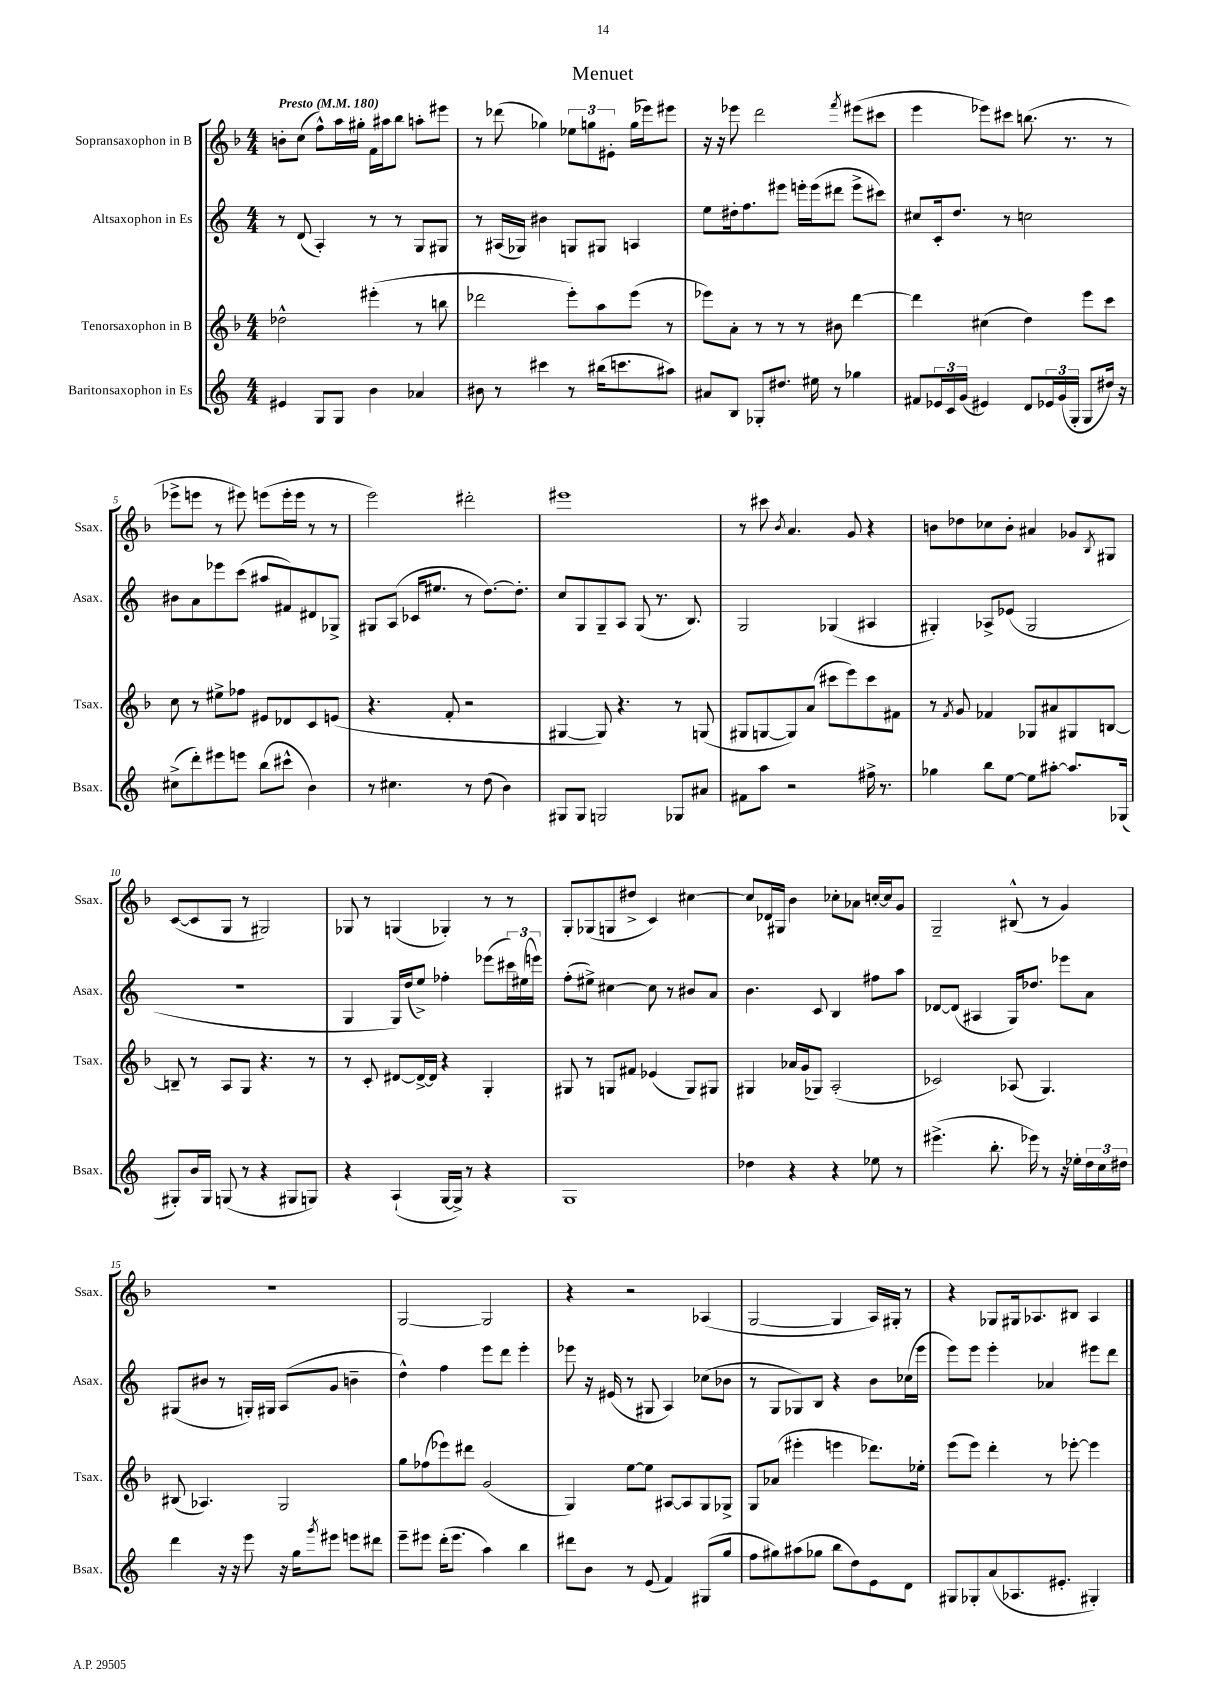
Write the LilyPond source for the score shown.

\header { title = "Menuet" }
<<
\new StaffGroup <<
\new Staff = "s0" \with { instrumentName = "Sopransaxophon in B" shortInstrumentName = "Ssax." } {
    \clef treble \key f \major \numericTimeSignature \time 4/4 \tempo "Presto" 4 = 180
    b'8-. c''8( f''8-^) a''16 gis''16-. f'16 ais''16 bes''8 a''8-. eis'''8 |
    r8 des'''8( ges''4) \tuplet 3/2 { ees''8 g''8 eis'8-. } g''16( ees'''16) eis'''8 |
    r16 r16 ees'''8 d'''2 \acciaccatura { f'''8 } eis'''8( cis'''8 |
    e'''4 ees'''8) cis'''8 b''8.( r8. r8 |
    ees'''8-> e'''8 r8 eis'''8) e'''8( e'''16-. e'''16 r8 r8 |
    e'''2) dis'''2-. |
    eis'''1 |
    r8 cis'''8 \acciaccatura { bes'8 } a'4. g'8 r4 |
    b'8 des''8 ces''8 b'8-. ais'4 ges'8 \acciaccatura { bes8 } gis8 |
    c'8~( c'8 g8 r8 gis2) |
    ges8 r8 g4( ges4-.) r8 r8 |
    g8-. ges8( g8 dis''8-> c'4) cis''4~ |
    cis''8 des'16 gis16 bes'4 ces''8-. aes'8 c''16~-. c''16 g'8 |
    g2-- bis8-^( r8 g'4) |
    R1 |
    g2~ g2 |
    r4 r2 aes4( |
    g2~ g4 a16) gis16-. r8 |
    r4 ges8 gis16 aes8. bis8 aes4 \bar "|." |
}
\new Staff = "s1" \with { instrumentName = "Altsaxophon in Es" shortInstrumentName = "Asax." } {
    \clef treble \key c \major \numericTimeSignature \time 4/4
    r8 d'8( a4-.) r8 r8 g8 gis8 |
    r8 ais16( ges16) bis'4 g8 gis8 a4 |
    e''8 dis''16-. f''8. eis'''8 e'''16-. e'''16( dis'''8 e'''8-> cis'''8) |
    cis''8 c'16-. d''8. r8 c''2 |
    bis'8 a'8 ees'''8 c'''8( ais''8 fis'8) dis'8 ges8-> |
    gis8 a8( ces'16 eis''8. r8 d''8.~) d''8.-. |
    c''8 g8 g8-- a8 g8( r8. b8.) |
    g2 ges4( ais4 |
    gis4-.) aes8-> ees'8( gis2 |
    R1 |
    g4 g16) d''16( e''8->) fes''4-. ees'''8( \tuplet 3/2 { cis'''16) eis''16( e'''16) } |
    f''8-.( eis''8->) cis''4~ cis''8 r8 bis'8 a'8 |
    b'4. c'8 b4 fis''8 a''8 |
    des'8~ des'8( ais4 g16) des''8. ees'''8 a'8 |
    gis8( bis'8 r8 g16-.) gis16 a8( g'8 b'4-- |
    d''4-^) f''4 e'''8 d'''8 e'''4-. |
    ees'''8 r16 eis'16( r8 gis8 a4) ces''8( bes'8 |
    r8 g8 ges8) b8 r4 b'8 ces''16( e'''16 |
    e'''8) e'''8 e'''4-. aes'4 eis'''8 d'''8 \bar "|." |
}
\new Staff = "s2" \with { instrumentName = "Tenorsaxophon in B" shortInstrumentName = "Tsax." } {
    \clef treble \key f \major \numericTimeSignature \time 4/4
    des''2-^ eis'''4-.( r8 b''8 |
    des'''2 e'''8-.) a''8 e'''8( r8 |
    ees'''8) a'8-. r8 r8 r8 bis'8 d'''4~ |
    d'''4 cis''4( d''4) e'''8 c'''8 |
    c''8 r8 eis''8-> fes''8 eis'8 des'8 c'8 e'8( |
    r4. f'8-. r2 |
    gis4~ gis8) r4. r8 g8( |
    gis8 g8~ g8) a'8( cis'''8 e'''8) cis'''8 fis'8 |
    r8 \acciaccatura { f'8 } g'8 fes'4 ges8 ais'8 gis8 b8~ |
    b8-- r8 a8 g8 r4. r8 |
    r8 c'8-. dis'8~ dis'16~-> dis'16 r4 g4-. |
    gis8 r8 g8 fis'8 ees'4( g8) gis8 |
    gis4 aes'16 g'16( ges8) a2-.( |
    ces'2) aes8( g4.) |
    bis8( aes4.) g2 |
    g''8 fes''8( ees'''8) dis'''8 g'2( |
    g4) e''8~ e''8 ais8~ ais8 g8 ges8-> |
    g8 aes'8( eis'''4-. e'''4 des'''8.) ees''16-. |
    e'''8( e'''8) d'''4-. r8 ees'''8~-. ees'''4 \bar "|." |
}
\new Staff = "s3" \with { instrumentName = "Baritonsaxophon in Es" shortInstrumentName = "Bsax." } {
    \clef treble \key c \major \numericTimeSignature \time 4/4
    eis'4 g8 g8 b'4 aes'4 |
    bis'8 r8 cis'''4 r8 bis''16( c'''8. ais''8) |
    ais'8 b8 ges8-. dis''8. eis''16 r8 ges''4 |
    fis'8 \tuplet 3/2 { ees'16 c'16 g'16( } eis'4) d'8 \tuplet 3/2 { ees'16 g'16( g16-. } g8 dis''16) r16 |
    cis''8->( d'''8-.) eis'''8 e'''8 b''8( cis'''8-^ b'4) |
    r8 cis''4. r8 d''8( b'4) |
    gis8 gis8 g2 ges8 ais'8 |
    fis'8 a''8 r2 fis''16-> r8. |
    ges''4 b''8 e''8~ e''8 ais''8~-. ais''8. ges16( |
    gis8-.) b'16 gis16 g8( r8 r4 gis8 g8) |
    r4 a4-!( g16~ g16->) r8 r4 |
    g1 |
    des''4 r4 r4 ees''8 r8 |
    eis'''4.->( b''8.-. ees'''16) r8 r16 ees''16-. \tuplet 3/2 { d''16 c''16 dis''16 } |
    d'''4 r16 r16 e'''8 r16 g''16 \acciaccatura { g'''8 } eis'''8 e'''8 dis'''8 |
    e'''8-- eis'''8 d'''16-.( eis'''8. a''4) b''4 |
    dis'''8 b'8 r8 e'8( f'4) gis8( g''8 |
    f''8 gis''8) ais''8( ges''8 b''8 d''8) e'8 d'8 |
    gis8 ges8-. a'8( aes8. eis'8.-. gis4-.) \bar "|." |
}
>>
>>
